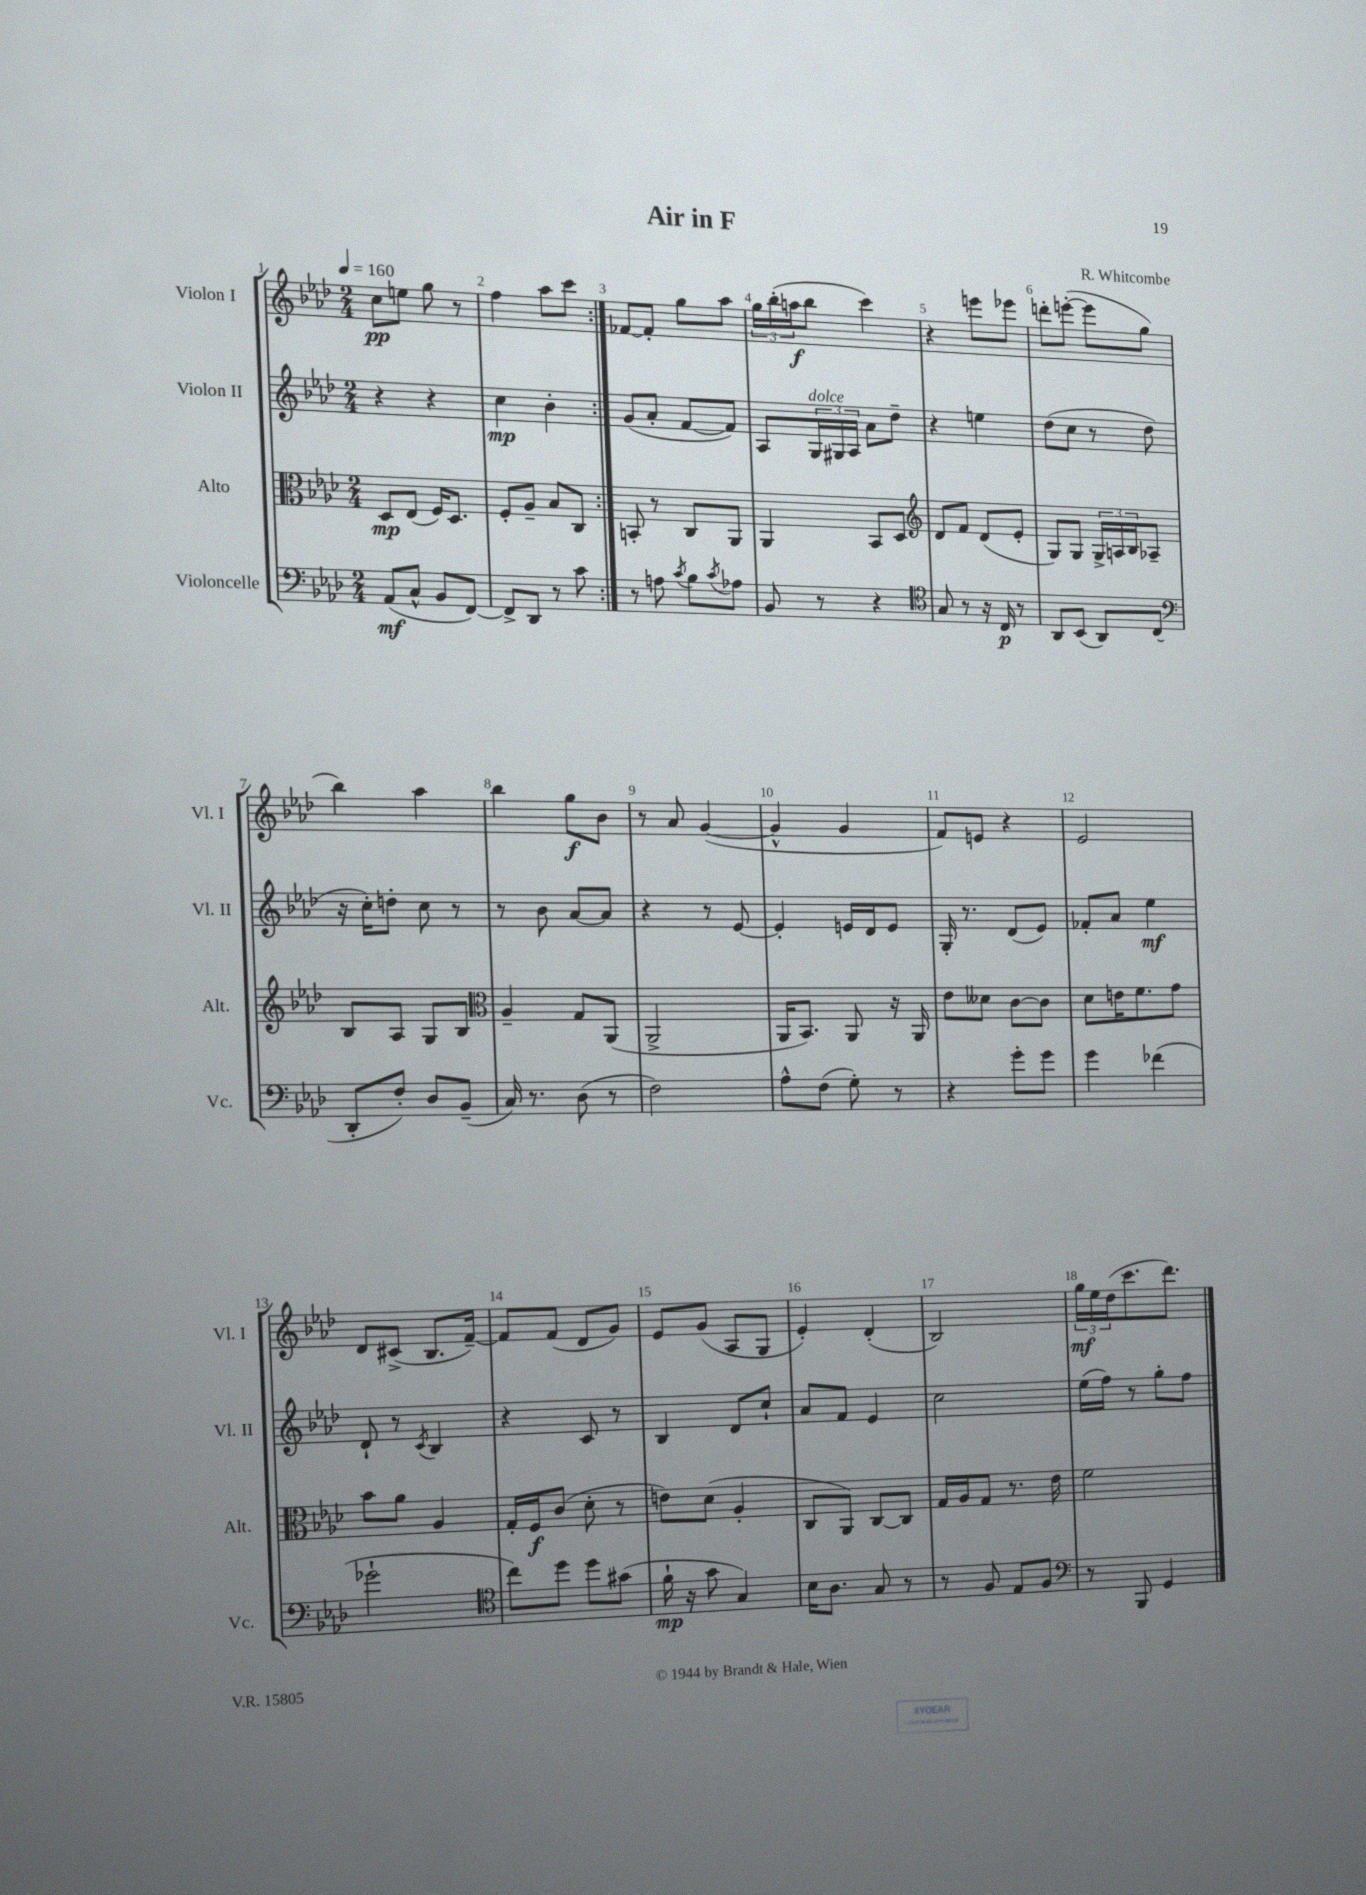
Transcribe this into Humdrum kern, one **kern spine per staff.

**kern	**kern	**kern	**kern
*staff4	*staff3	*staff2	*staff1
*clefF4	*clefC3	*clefG2	*clefG2
*k[b-e-a-d-]	*k[b-e-a-d-]	*k[b-e-a-d-]	*k[b-e-a-d-]
*M2/4	*M2/4	*M2/4	*M2/4
*MM160	*MM160	*MM160	*MM160
(8AA-/L	8D-/L	4r	8cc\L
8C^^/J	(8E-/J	.	8ee\J
8BB-/L	16F/LK)	4r	8gg\
.	8.D-/J	.	.
[8FF/J)	.	.	8r
=	=	=	=
8FF^/]L	8F'/L	4cc\	4ff\
8DD-/J	8A-~/J	.	.
8r	8B-/L	4b-'\	8aa-\L
8c\	8C/J	.	8ccc\J
=:|!	=:|!	=:|!	=:|!
8r	8BB'/	(8g/L	[8f-/L
8A\	8r	8a-'/J	8f-'/]J
8qc/	.	.	.
8B-\L	8C/L	[8f/L	8gg\L
8qc/	.	.	.
8A-\J	8AA-/J	8f/]J)	8aa-\J
=	=	=	=
8BB-/	4AA-/	8A-/L	24gg\LL
.	.	.	(24bb-'\
.	.	.	24aa\J
8r	.	24G/L	8bb-\J
.	.	24G#/	.
.	.	24A-/JJ	.
4r	8BB-/L	8a-\L	4ccc\)
.	8D-/J	8dd-~\J	.
=	=	=	=
*clefC4	*clefG2	*	*
8G/	8d-/L	4r	4r
8r	8f/J	.	.
16r	(8d-/L	4ee\	8eee\L
16C/	.	.	.
8r	8e-'/J	.	8eee-\J
=	=	=	=
8AA-/L	8G/L)	(8dd-\L	8ddd'\L
(8BB-/J	8G/J	8cc\J	([8eee'\J
8AA-/L)	24G^/LL	8r	8eee\]L
.	24A/	.	.
.	24B-/J	.	.
(8C/J	8A-~/J	8dd-\	8gg\J
=	=	=	=
*clefF4	*	*	*
8DD-'/L	8B-/L	16r	4bb-\)
.	.	16cc'\LK)	.
8F'/J)	8A-/J	8dd'\J	.
8D-/L	8G/L	8cc\	4aa-\
(8BB-~/J	8B-/J	8r	.
=	=	=	=
*	*clefC3	*	*
16C/)	4A-~/	8r	4bb-\
8.r	.	.	.
.	.	8b-\	.
(8D-\	8G/L	[8a-/L	8gg\L
8r	(8AA-/J	8a-/]J	8b-\J
=	=	=	=
2F\)	2AA-^/	4r	8r
.	.	.	8a-/
.	.	8r	([4g/
.	.	[8e-/	.
=	=	=	=
8A-^^\L	16AA-/LK	4e-'/]	4g^^/]
.	8.BB-/J)	.	.
(8F\J	.	.	.
8G'\)	8AA-/	16e/LL	4g/
.	.	16d-/J	.
8r	16r	8e/J	.
.	16AA-/	.	.
=	=	=	=
4r	8e-\L	16G'/	8f/L)
.	.	8.r	.
.	8d--\J	.	8e/J
8g'\L	[8c\L	(8d-/L	4r
8g\J	8c\]J	8e-/J)	.
=	=	=	=
4g\	8d-\L	8f-'/L	2e-/
.	16e\K	8a-/J	.
.	8.f\	.	.
(4f-\	.	4ee-\	.
.	8g\J	.	.
=	=	=	=
2g-`\	8b-\L	8d-`/	8d-/L
.	8a-\J	8r	(8c#^/J
.	.	8qc/	.
.	4A-/	4B-/	8.B-/L
.	.	.	[16f~/Jk)
=	=	=	=
*clefC4	*	*	*
8cc\L)	16G'/LL	4r	8f/]L
.	16F/J	.	.
8dd-\J	(8c/J	.	(8f/J
8dd-\L	8d-'\	8c/	8d-/L
(8g#\J	8r	8r	8g/J)
=	=	=	=
16f`\	8e\L)	4B-/	8e-/L
16r	.	.	.
8g\	(8d-\J	.	(8g/J
4G/)	4A-'/	8d-/L	8A-/L
.	.	8cc`/J	8G/J
=	=	=	=
16B-\LK	8C/L	8a-/L	4e-'/)
8.A-\J	.	.	.
.	8AA-/J)	8f/J	.
8G/	[8C/L	4e-/	(4d-'/
8r	8C/]J	.	.
=	=	=	=
8r	16G/LL	2cc\	2B-/)
.	16A-/J	.	.
8F/	8G/J	.	.
8E-/L	8.r	.	.
8F/J	.	.	.
.	16e-\	.	.
=	=	=	=
*clefF4	*	*	*
8r	2f\	(16ee-\LL	24gg\LL
.	.	.	24ee-\
.	.	16ff\JJ)	.
.	.	.	(24dd-\J
8BBB-/	.	8r	8.ccc\
4GG/	.	8gg'\L	.
.	.	.	8.ddd-\J)
.	.	8ff\J	.
==	==	==	==
*-	*-	*-	*-
